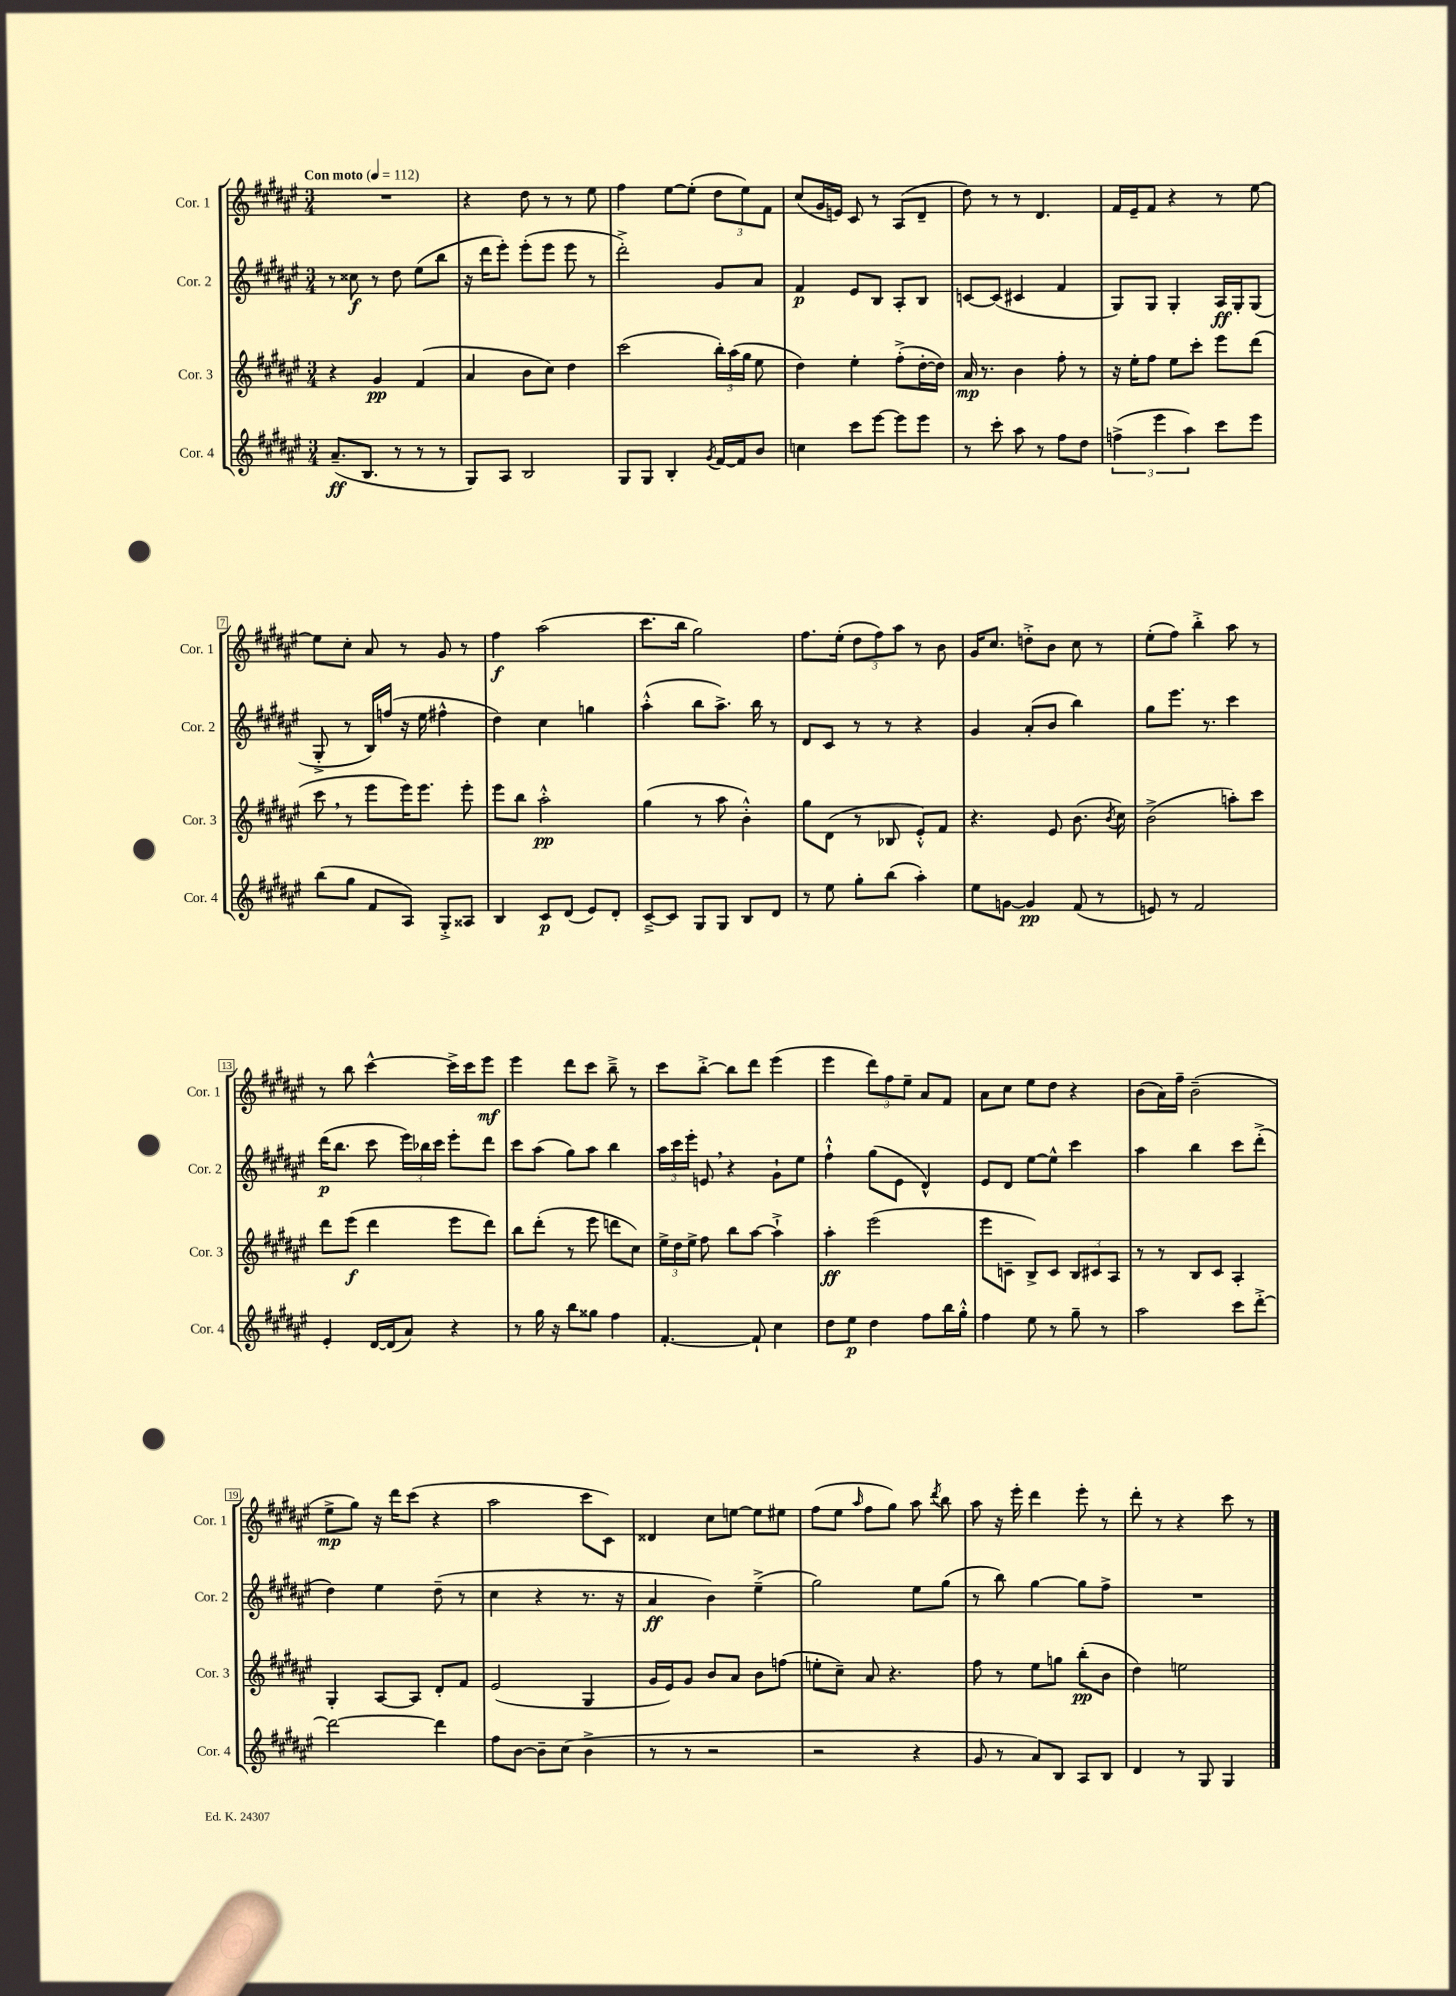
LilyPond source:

<<
\new StaffGroup <<
\new Staff = "s0" \with { instrumentName = "Cor. 1" shortInstrumentName = "Cor. 1" } {
    \clef treble \key fis \major \numericTimeSignature \time 3/4 \tempo "Con moto" 4 = 112
    \autoBeamOff R2. |
    r4 dis''8 r8 r8 eis''8 |
    fis''4 eis''8[~ eis''8]-.( \tuplet 3/2 { dis''8[ eis''8) fis'8] } |
    cis''8[( gis'16 e'16]) cis'8 r8 ais8[( dis'8]-- |
    dis''8) r8 r8 dis'4. |
    fis'16[ eis'16-- fis'8] r4 r8 eis''8~ |
    eis''8[ cis''8]-. ais'8 r8 gis'8 r8 |
    fis''4\f ais''2( |
    cis'''8.[ b''16] gis''2) |
    fis''8.[ eis''16]-.( \tuplet 3/2 { dis''8[ fis''8) ais''8] } r8 b'8 |
    gis'16[ cis''8.] d''8[-.-> b'8] cis''8 r8 |
    eis''8[-.( fis''8]) b''4-.-> ais''8 r8 |
    r8 b''8 cis'''4~-^ cis'''16[-> cis'''16 eis'''8]\mf |
    eis'''4 dis'''8[ cis'''8] b''8---> r8 |
    cis'''8[ b''8]~-.-> b''8[ dis'''8] eis'''4( |
    eis'''4 \tuplet 3/2 { dis'''8[) fis''8 eis''8]-- } ais'8[ fis'8] |
    ais'8[ cis''8] eis''8[ dis''8] r4 |
    b'8[( ais'16) fis''16]-- b'2--( |
    eis''8[->\mp gis''8]) r16 dis'''16[ cis'''8]( r4 |
    ais''2 cis'''8[ cis'8]) |
    disis'4 cis''8[ e''8]~ e''8[ eis''8] |
    fis''8[( eis''8] \grace { ais''16 } fis''8[ gis''8]) ais''8 \acciaccatura { dis'''8 } b''8 |
    ais''8 r16 eis'''16-. dis'''4 eis'''8-. r8 |
    dis'''8-. r8 r4 cis'''8 r8 \bar "|." |
}
\new Staff = "s1" \with { instrumentName = "Cor. 2" shortInstrumentName = "Cor. 2" } {
    \clef treble \key fis \major \numericTimeSignature \time 3/4
    \autoBeamOff r8 cisis''8\f r8 dis''8 eis''8[( b''8] |
    r16 dis'''16[ eis'''8]-.) eis'''8[-.( eis'''8] eis'''8 r8 |
    dis'''2-.->) gis'8[ ais'8] |
    fis'4\p eis'8[ b8] ais8[-. b8] |
    c'8[~ c'8]( cis'4 fis'4 |
    gis8[) gis8] gis4-. ais16[\ff gis16-. gis8]( |
    gis8-.-> r8 b16[) f''16]( r16 eis''16 fis''4-^ |
    dis''4) cis''4 g''4 |
    ais''4-.-^( b''8[ ais''8.]->) b''16 r8 |
    dis'8[ cis'8] r8 r8 r4 |
    gis'4 ais'8[-.( b'8] b''4) |
    gis''8[ eis'''8.] r8. cis'''4 |
    dis'''16[\p( b''8.] cis'''8 \tuplet 3/2 { eis'''16[) bes''16 cis'''16] } eis'''8[-. dis'''8] |
    cis'''8[ ais''8]( gis''8[) ais''8] b''4 |
    \tuplet 3/2 { ais''16[ cis'''16 eis'''16]-. } e'8 \breathe r4 gis'8[-! eis''8] |
    fis''4-!-^ gis''8[( eis'8] dis'4-^) |
    eis'8[ dis'8] eis''8[~ eis''8]-^ cis'''4 |
    ais''4 b''4 cis'''8[ dis'''8]-.->( |
    dis''4) eis''4 dis''8--( r8 |
    cis''4 r4 r8. r16 |
    ais'4\ff b'4) eis''4--->( |
    gis''2) eis''8[ gis''8]( |
    r8 b''8) gis''4~ gis''8[ fis''8]-> |
    R2. \bar "|." |
}
\new Staff = "s2" \with { instrumentName = "Cor. 3" shortInstrumentName = "Cor. 3" } {
    \clef treble \key fis \major \numericTimeSignature \time 3/4
    \autoBeamOff r4 gis'4\pp fis'4( |
    ais'4 b'8[ cis''8]) dis''4 |
    cis'''2( \tuplet 3/2 { b''16[-.) ais''16( gis''16] } eis''8 |
    dis''4) eis''4-. fis''8[-.->( dis''16~-. dis''16]) |
    ais'16\mp r8. b'4 fis''8-. r8 |
    r16 eis''16[-. fis''8] eis''8[ cis'''8]-. eis'''8[ dis'''8]( |
    cis'''8 \breathe r8 eis'''8[ eis'''16) eis'''8.] eis'''8-. |
    eis'''8[ b''8] ais''2-.-^\pp |
    gis''4( r8 ais''8 b'4-.-^) |
    gis''8[ dis'8]( r8 bes8 eis'8[-.-^) fis'8] |
    r4. eis'8 b'8.( \acciaccatura { b'8 } cis''16) |
    b'2->( a''8[-.) cis'''8] |
    dis'''8[ eis'''8]\f( dis'''4 eis'''8[ dis'''8]) |
    b''8[ dis'''8]-.( r8 eis'''8 d'''8[ cis''8]) |
    \tuplet 3/2 { eis''16[-> dis''16 eis''16]-> } fis''8 b''8[ ais''8]~ ais''4-!-> |
    ais''4-.\ff eis'''2( |
    eis'''8[ c'8]-- b8[->) c'8] \tuplet 3/2 { b8[ cis'8 ais8] } |
    r8 r8 b8[ cis'8] ais4-. |
    gis4-. ais8[~ ais8] dis'8[-. fis'8] |
    eis'2( gis4 |
    gis'16[ eis'16) gis'8] b'8[ ais'8] b'8[ f''8]( |
    e''8[-. cis''8]--) ais'8 r4. |
    fis''8 r8 eis''8[ g''8] b''8[-.\pp( b'8] |
    dis''4) e''2 \bar "|." |
}
\new Staff = "s3" \with { instrumentName = "Cor. 4" shortInstrumentName = "Cor. 4" } {
    \clef treble \key fis \major \numericTimeSignature \time 3/4
    \autoBeamOff ais'8.[--\ff( b8.] r8 r8 r8 |
    gis8[) ais8] b2 |
    gis8[ gis8] b4-. \acciaccatura { gis'8 } fis'16[~ fis'16 b'8] |
    c''4 cis'''8[ eis'''8]~ eis'''8[ eis'''8] |
    r8 cis'''8-. ais''8 r8 fis''8[ dis''8] |
    \tuplet 3/2 { f''4->( eis'''4 ais''4) } cis'''8[ eis'''8] |
    b''8[( gis''8] fis'8[ ais8]) gis8[-.-> aisis8] |
    b4 cis'8[\p dis'8]( eis'8[) dis'8]-. |
    cis'8[~---> cis'8] gis8[ gis8] b8[ dis'8] |
    r8 eis''8 gis''8[-. b''8]( ais''4-.) |
    eis''8[ g'8]~ g'4\pp fis'8( r8 |
    e'8) r8 fis'2 |
    eis'4-. dis'16[~ dis'16( ais'8]) r4 |
    r8 gis''16 r16 b''8[ gisis''8] fis''4 |
    fis'4.~-. fis'8-! cis''4 |
    dis''8[ eis''8]\p dis''4 fis''8[ b''16 gis''16]-.-^ |
    fis''4 eis''8 r8 gis''8-- r8 |
    ais''2 cis'''8[ dis'''8]~-.-> |
    dis'''2~ dis'''4 |
    fis''8[ b'8]~ b'8[-- cis''8]( b'4-> |
    r8 r8 r2 |
    r2 r4 |
    gis'8 r8 ais'8[) b8] ais8[ b8] |
    dis'4 r8 gis8 gis4 \bar "|." |
}
>>
>>
\layout { \context { \Score \override BarNumber.stencil = #(make-stencil-boxer 0.1 0.3 ly:text-interface::print) } }
